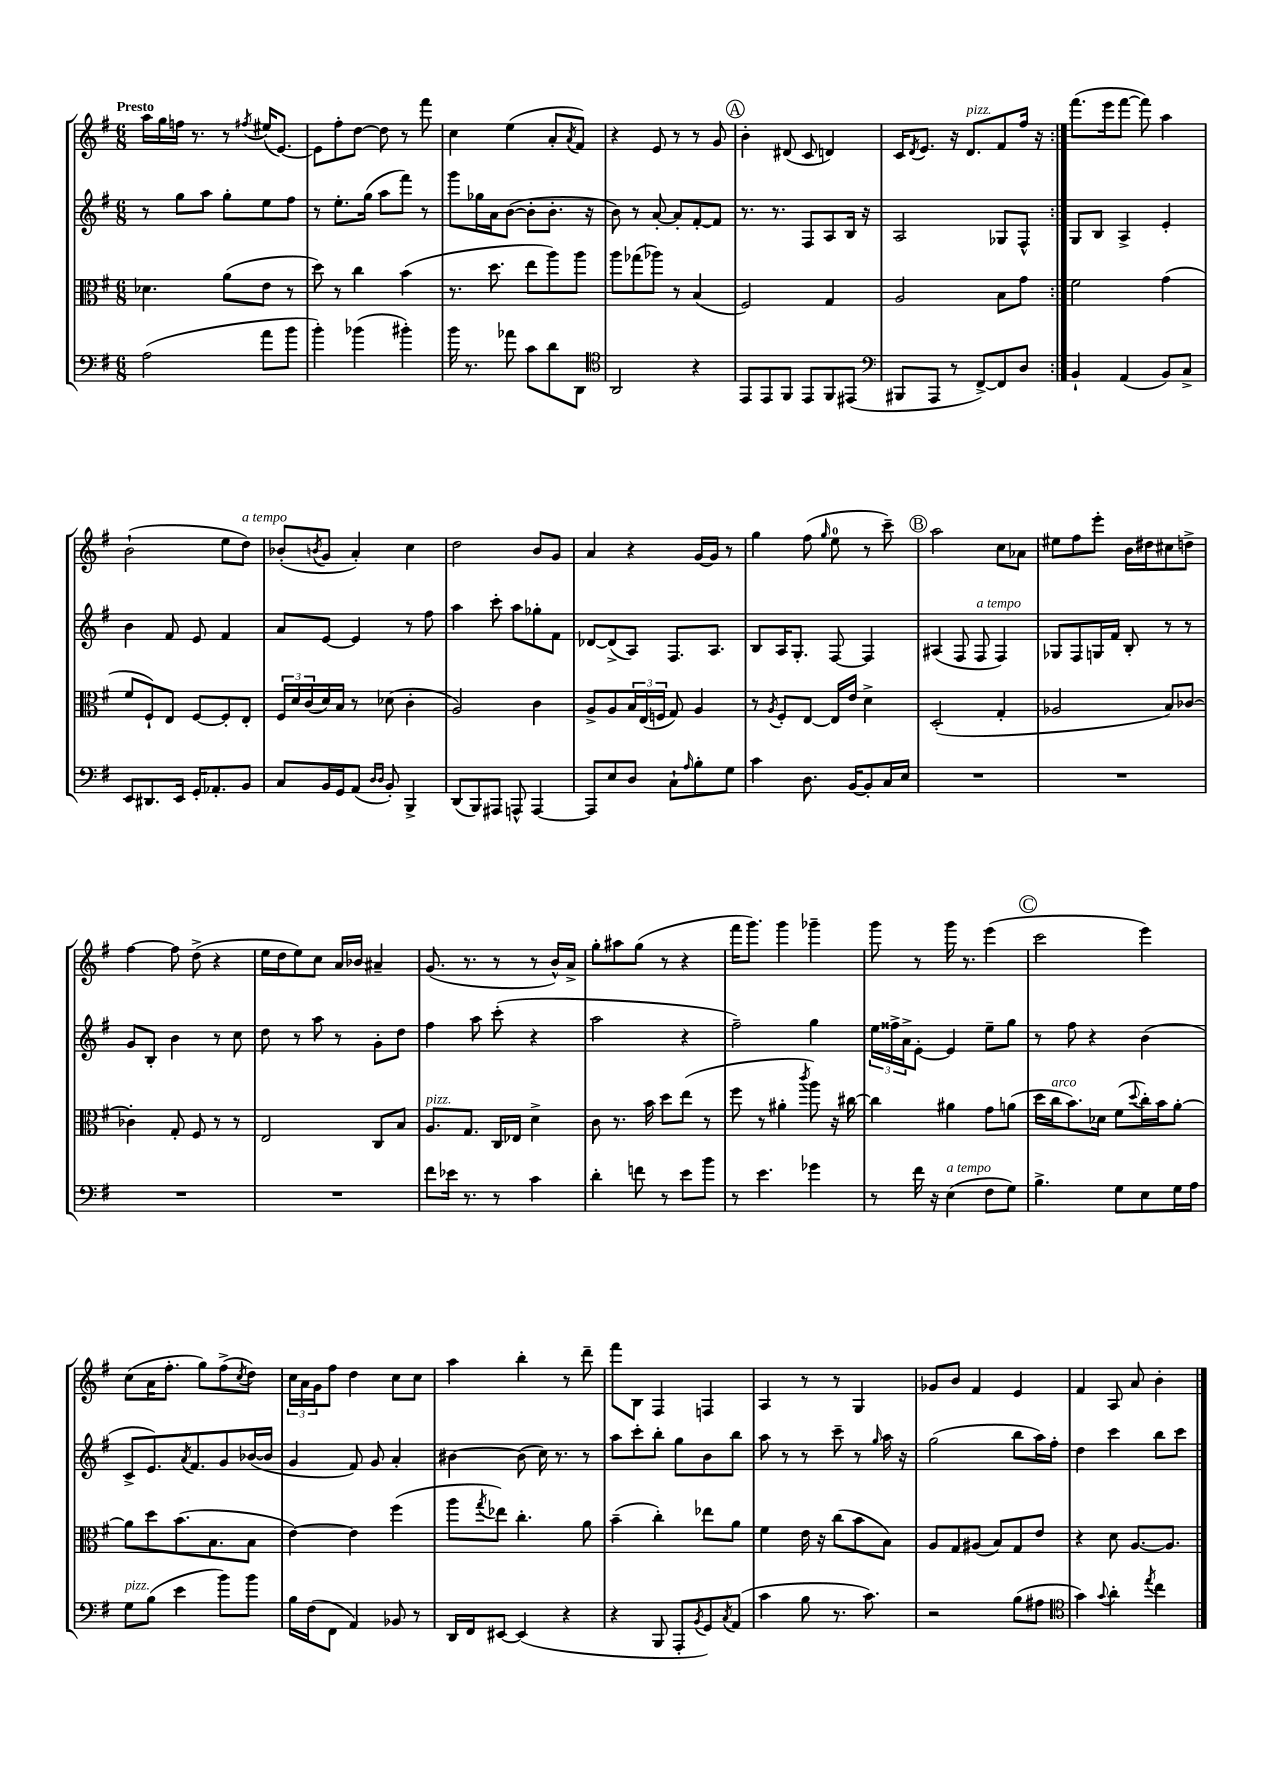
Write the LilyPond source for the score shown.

<<
\new StaffGroup <<
\new Staff = "s0" {
    \clef treble \key g \major \numericTimeSignature \time 6/8 \tempo "Presto"
    \repeat volta 2 { a''16 g''16 f''16 r8. r8 \acciaccatura { fis''8 } eis''16( e'8.~) |
    e'8 fis''8-. d''8~ d''8 r8 fis'''8 |
    c''4 e''4( a'8-. \acciaccatura { a'8 } fis'8) |
    r4 e'8 r8 r8 g'8 |
    \mark \markup { \circle "A" } b'4-. dis'8( c'8 d'4) |
    c'16 \acciaccatura { d'8 } e'8. r16 d'8.^\markup { \italic "pizz." } fis'8 fis''16 r16 | }
    fis'''8.( e'''16 fis'''8~ fis'''8) a''4 |
    b'2-!( e''8 d''8^\markup { \italic "a tempo" }) |
    bes'8-.( \acciaccatura { b'8 } g'8 a'4-.) c''4 |
    d''2 b'8 g'8 |
    a'4 r4 g'16~ g'16 r8 |
    g''4 fis''8( \grace { g''16 } e''8-0 r8 c'''8--) |
    \mark \markup { \circle "B" } a''2 c''8 aes'8 |
    eis''8 fis''8 e'''8-. b'16 dis''16 cis''8 d''8-> |
    fis''4~ fis''8 d''8->( r4 |
    e''16 d''16 e''8) c''8 a'16 bes'16 ais'4-- |
    g'8.( r8. r8 r8 b'16-^) a'16-> |
    g''8-. ais''8 g''8( r8 r4 |
    fis'''16 g'''8.) g'''4 ges'''4-- |
    g'''8 r8 g'''16 r8. e'''4( |
    \mark \markup { \circle "C" } c'''2 e'''4) |
    c''8( a'16 fis''8.-. g''8) fis''8->( \acciaccatura { c''8 } d''8) |
    \tuplet 3/2 { c''16 a'16 g'16 } fis''8 d''4 c''8 c''8 |
    a''4 b''4-. r8 d'''8-- |
    fis'''8 b8 fis4 f4 |
    a4 r8 r8 g4 |
    ges'8 b'8 fis'4 e'4 |
    fis'4 a8 a'8 b'4-. \bar "|." |
}
\new Staff = "s1" {
    \clef treble \key g \major \numericTimeSignature \time 6/8
    \repeat volta 2 { r8 g''8 a''8 g''8-. e''8 fis''8 |
    r8 e''8.-. g''16( a''8 fis'''8) r8 |
    g'''8 ges''16 a'16 b'8~( b'8-. b'8.-. r16 |
    b'8) r8 a'8~-. a'8-. fis'8~-. fis'8 |
    \mark \markup { \circle "A" } r8. r8. fis8 a8 b16 r16 |
    a2 ges8 fis8-^ | }
    g8 b8 a4-> e'4-. |
    b'4 fis'8 e'8 fis'4 |
    a'8 e'8~ e'4 r8 fis''8 |
    a''4 c'''8-. a''8 ges''8-. fis'8 |
    des'8~ des'8->( a8) fis8. a8. |
    b8 a16 g8.-. fis8~ fis4 |
    \mark \markup { \circle "B" } ais4( fis8 fis8^\markup { \italic "a tempo" } fis4) |
    ges8 fis8 g16 fis'16 b8-. r8 r8 |
    g'8 b8-. b'4 r8 c''8 |
    d''8 r8 a''8 r8 g'8-. d''8 |
    fis''4 a''8 c'''8-.( r4 |
    a''2 r4 |
    fis''2--) g''4 |
    \tuplet 3/2 { e''16 fisis''16-> a'16-> } e'8~-. e'4 e''8-- g''8 |
    \mark \markup { \circle "C" } r8 fis''8 r4 b'4( |
    c'8-> e'8.) \acciaccatura { a'8 } fis'8. g'8 bes'16~( bes'16 |
    g'4 fis'8) g'8 a'4-. |
    bis'4~ bis'8( c''16) r8. r8 |
    a''8 c'''8-. b''8-. g''8 b'8 b''8 |
    a''8 r8 r8 c'''8-- r8 \grace { g''16 } a''16 r16 |
    g''2( b''8 a''16) fis''16-. |
    d''4 c'''4 b''8 c'''8 \bar "|." |
}
\new Staff = "s2" {
    \clef alto \key g \major \numericTimeSignature \time 6/8
    \repeat volta 2 { des'4. a'8( e'8 r8 |
    d''8) r8 c''4 b'4( |
    r8. d''8. e''8 a''8) a''8 |
    a''8 ges''8( aes''8) r8 b4( |
    \mark \markup { \circle "A" } fis2) g4 |
    a2 b8 g'8 | }
    fis'2 g'4( |
    fis'8 fis8-!) e8 fis8~ fis8-. e8-. |
    \tuplet 3/2 { fis16 d'16 c'16( } d'16) b16 r8 des'8( c'4-. |
    a2) c'4 |
    a8-> a8 \tuplet 3/2 { b16 e16( f16 } g8) a4 |
    r8 \acciaccatura { a8 } fis8-. e8~ e16 e'16 d'4-> |
    \mark \markup { \circle "B" } d2-.( g4-. |
    aes2 b8) ces'8~ |
    ces'4-. g8-. fis8 r8 r8 |
    e2 c8 b8 |
    a8.^\markup { \italic "pizz." } g8. c16 ees16 d'4-> |
    c'8 r8. b'16 d''8 e''8( r8 |
    fis''8 r8 ais'4-. \acciaccatura { c'''8 } a''8) r16 cis''16~ |
    cis''4 ais'4 g'8 a'8( |
    \mark \markup { \circle "C" } d''16 c''16^\markup { \italic "arco" } b'8.) des'16 fis'8( \appoggiatura { d''8 } c''16-.) b'16 a'8~-. |
    a'8 d''8 b'8.( b8. b8 |
    e'4~) e'4 fis''4( |
    a''8 \acciaccatura { g''8 } ees''8) c''4.-. a'8 |
    b'4--( c''4-.) ees''8 a'8 |
    fis'4 e'16 r16 c''8( b'8 b8) |
    a8 g8 ais8( b8) g8 e'8 |
    r4 d'8 a8.~ a8. \bar "|." |
}
\new Staff = "s3" {
    \clef bass \key g \major \numericTimeSignature \time 6/8
    \repeat volta 2 { a2( a'8 b'8 |
    b'4-.) bes'4( bis'4-.) |
    b'16 r8. aes'8 c'8 d'8 d,8 |
    \clef tenor a,2 r4 |
    \mark \markup { \circle "A" } e,8 e,8 fis,8 e,8 fis,8 eis,8( |
    \clef bass bis,,8 a,,8 r8 fis,8~->) fis,8 d8 | }
    b,4-! a,4( b,8) c8-> |
    e,8 dis,8. e,16 g,16-. aes,8.-. b,8 |
    c8 b,16 g,16 a,8( \grace { d16 d16 } b,8-.) b,,4-> |
    d,8( b,,8) ais,,8 a,,8-^ a,,4~ |
    a,,8 e8 d8 c8-! \grace { a16 } b8-. g8 |
    c'4 d8. b,16~ b,8-. c16 e16 |
    \mark \markup { \circle "B" } R2. |
    R2. |
    R2. |
    R2. |
    fis'8 ees'16 r8. r8 c'4 |
    d'4-. f'8 r8 e'8 b'8 |
    r8 e'4. ges'4 |
    r8 fis'16 r16 e4^\markup { \italic "a tempo" }( fis8 g8) |
    \mark \markup { \circle "C" } b4.-> g8 e8 g16 a16 |
    g8^\markup { \italic "pizz." } b8( e'4 b'8) b'8 |
    b16 fis16( fis,8 a,4) bes,8 r8 |
    d,16 fis,16 eis,8~ eis,4( r4 |
    r4 b,,8 a,,8-. \acciaccatura { b,8 } g,8) \acciaccatura { c8 } a,8( |
    c'4 b8 r8. c'8.) |
    r2 b8( ais8 |
    \clef tenor g'4) \appoggiatura { g'8 } a'4-. \acciaccatura { e''8 } c''4 \bar "|." |
}
>>
>>
\layout { \context { \Score \remove "Bar_number_engraver" } }
